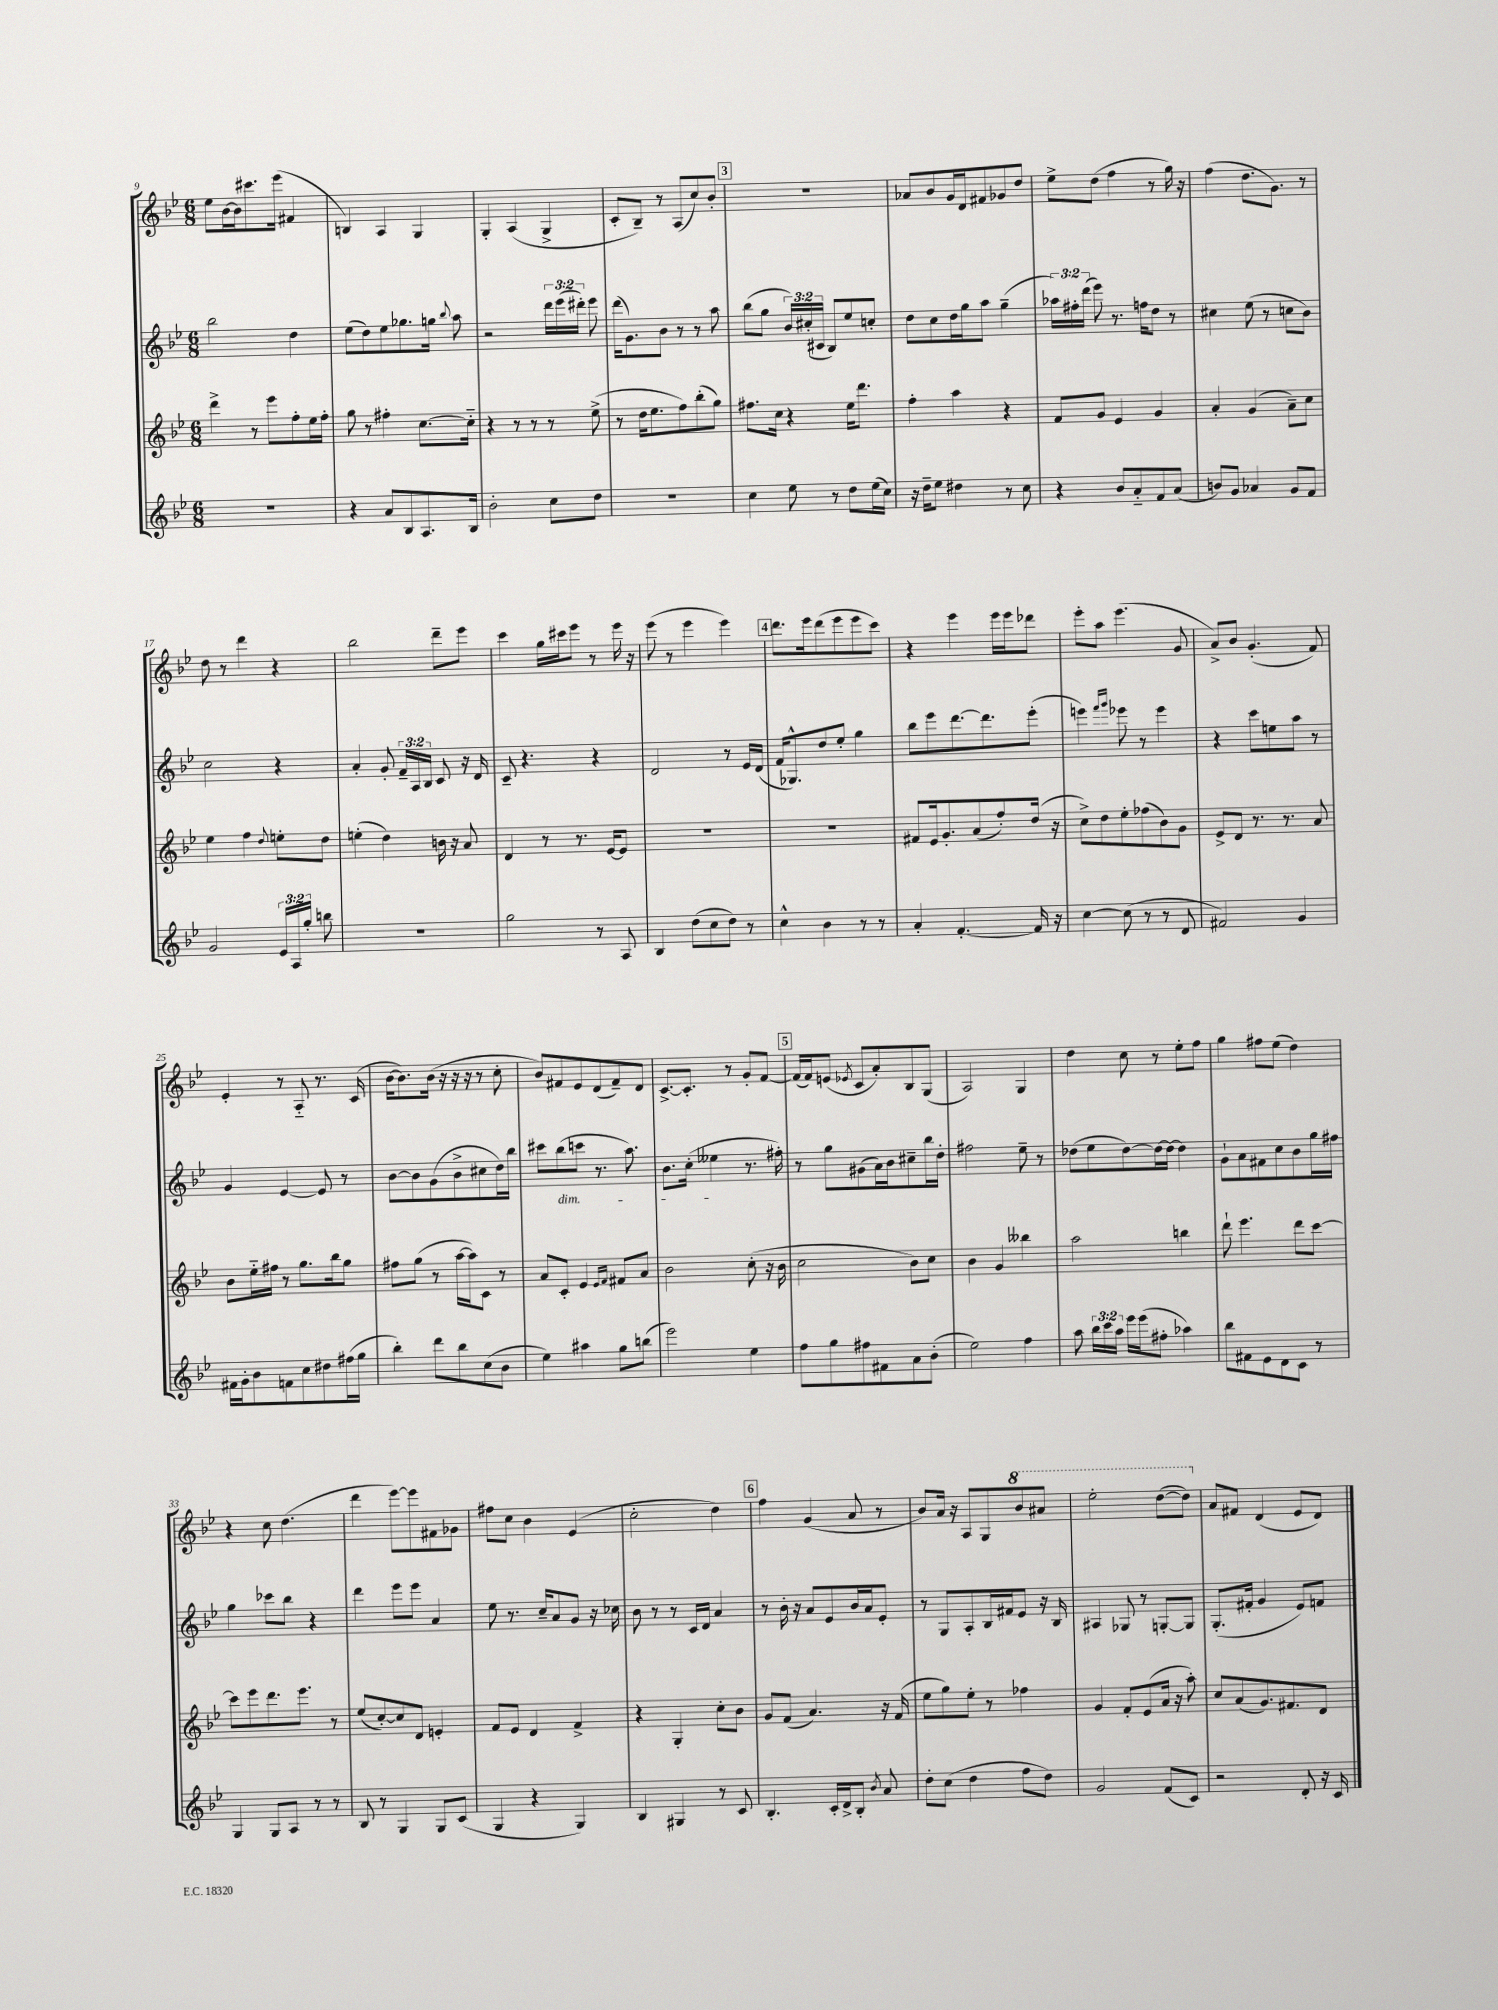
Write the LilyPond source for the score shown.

<<
\new StaffGroup <<
\new Staff = "s0" {
    \clef treble \key bes \major \numericTimeSignature \time 6/8
    \autoBeamOff ees''8[ bes'16~ bes'16 cis'''8. ees'''16]( fis'4 |
    b4) a4 g4 |
    g4-. a4( g4-> |
    c'8[-. bes8]--) r8 a8[( c''8) bes'8]-. |
    \mark \markup { \box "3" } R2. |
    aes'8[ bes'8 g'16 d'16 fis'8 ges'8 d''8] |
    ees''8[-> d''8]( f''4 r8 g''16) r16 |
    f''4( d''8.[ g'8.]) r8 |
    d''8 r8 d'''4 r4 |
    bes''2 d'''8[-- ees'''8] |
    c'''4 g''16[ cis'''16 ees'''8] r8 ees'''16 r16 |
    ees'''8( r8 ees'''4 ees'''4) |
    \mark \markup { \box "4" } d'''8.[ ees'''16 d'''8( ees'''8 ees'''8 c'''8]) |
    r4 ees'''4 ees'''16[ ees'''16 des'''8] |
    ees'''8[-. a''8] ees'''4.( g'8 |
    a'8[->) bes'8] g'4.-.( f'8) |
    ees'4-. r8 a8-_ r8. c'16( |
    bes'16[~ bes'8.) bes'16]( r16 r16 r16 r8 c''8-. |
    bes'8[) fis'8 ees'8 d'8( fis'8--) d'8] |
    c'8.[~-> c'8.]-. r8 g'8[-. f'8]~ |
    \mark \markup { \box "5" } f'16[( f'16) e'8]( \acciaccatura { ees'8 } c'8[ a'8-.) bes8 g8]( |
    a2) g4 |
    d''4 c''8 r8 ees''8[-. f''8] |
    g''4 fis''8[ ees''8]( d''4) |
    r4 c''8 d''4.( |
    d'''4 ees'''8[~) ees'''8 fis'8 ges'8] |
    fis''8[ c''8] bes'4 ees'4( |
    c''2-. d''4) |
    \mark \markup { \box "6" } f''4 g'4( a'8 r8 |
    bes'8[) a'16] r16 a8[ g8 \ottava #1 bes''8 ais''8] |
    ees'''2-. d'''8[~( d'''8]) \ottava #0 |
    a'8[ fis'8] d'4( ees'8[ d'8]) \bar "|." |
}
\new Staff = "s1" {
    \clef treble \key bes \major \numericTimeSignature \time 6/8 \override Staff.TupletNumber.text = #tuplet-number::calc-fraction-text
    \autoBeamOff bes''2 d''4 |
    ees''8[( d''8) ees''8 ges''8. g''16] \appoggiatura { bes''8 } a''8 |
    r2 \tuplet 3/2 { d'''16[ ees'''16( dis'''16]-.) } ees'''8 |
    d'''16[( g'8.) bes'8] r8 r8 a''8 |
    \mark \markup { \box "3" } bes''8[( g''8] \tuplet 3/2 { bes'16[) cis''16-.( cis'16] } bes8[) ees''8 c''8]-. |
    d''8[ c''8 d''16 g''16 a''8] g''4--( |
    \tuplet 3/2 { aes''16[) fis''16-. d'''16]( } ees'''8) r8. f''16[ d''8] r8 |
    cis''4 ees''8( r8 c''8[ bes'8]) |
    c''2 r4 |
    a'4-. g'8-. \tuplet 3/2 { f'16[-- a16 bes16] } c'8 r16 d'16 |
    c'8-- r4. r4 |
    d'2 r8 ees'16[ d'16]( |
    \mark \markup { \box "4" } f'16[ ges8.-^) d''8 ees''8]-. g''4 |
    bes''8[ ees'''8 d'''8.~ d'''8. ees'''8]-.( |
    e'''4) \grace { f'''16[ g'''16] } ees'''8 r8 ees'''4 |
    r4 c'''8[ e''8 a''8] r8 |
    g'4 ees'4~ ees'8 r8 |
    bes'8[~ bes'8 g'8( bes'8-> cis''8 d''16) bes''16] |
    cis'''8[ bes''8\dim( c'''8] r8. a''8.) |
    bes'8.[ c''16]-.( eeses''4\! r8. fis''16-.) |
    \mark \markup { \box "5" } r8 g''8[ gis'8( a'16) bes'16 cis''8-- bes''16 d''16]-. |
    fis''2 ees''8-- r8 |
    des''8[( ees''8 des''8~) des''16~ des''16]~ des''4 |
    g'8[-! a'8 fis'8 c''8 bes'8 g''16 fis''16] |
    g''4 ces'''8[ bes''8] r4 |
    d'''4 ees'''8[ ees'''8] a'4 |
    ees''8 r8. c''16[-- a'8 g'8] r16 ces''16 |
    bes'8 r8 r8 c'16[ d'16] a'4 |
    \mark \markup { \box "6" } r8 bes'16-. r16 a'8[ ees'8 bes'16 a'16 ees'8]-. |
    r8 g8[ a8-. bes16 fis'16 ees'8] r16 bes16 |
    ais4 ges8 r8 g8[~-. g8] |
    g8.[-.( fis'16]-. g'4 ees'8[) f'8] \bar "|." |
}
\new Staff = "s2" {
    \clef treble \key bes \major \numericTimeSignature \time 6/8
    \autoBeamOff d'''4-> r8 ees'''8[ f''8-. ees''16 f''16]-. |
    g''8 r8 fis''4-. c''8.[~ c''16]-_ |
    r4 r8 r8 r8 ees''8->( |
    r8 d''16[ ees''8. f''8) bes''8-.( g''8]) |
    \mark \markup { \box "3" } fis''8.[ c''16] r4 ees''16[ d'''8.] |
    f''4-. a''4 r4 |
    f'8[ g'8] ees'4 g'4 |
    a'4-. g'4( a'8[--) c''8] |
    ees''4 f''4 \appoggiatura { d''8 } e''8[-. d''8] |
    e''4-.( d''4) b'16 r16 a'8 |
    d'4 r8 r8. ees'16[~ ees'8] |
    R2. |
    \mark \markup { \box "4" } R2. |
    fis'8[ ees'16 g'8.-. a'8( f''8-.) d''16]( r16 |
    c''8[->) d''8 ees''8-. fes''8( bes'8) g'8] |
    ees'8[-> d'8] r8. r8. a'8 |
    bes'8[ ees''16-_ fis''16] r8 g''8.[ bes''16 g''8] |
    fis''8[ g''8]( r8 a''16[~ a''16) c'8] r8 |
    a'8[ c'8]-. ees'4 \grace { ees'16[ f'16] } fis'8[ a'8] |
    bes'2 c''8-.( r16 bes'16 |
    \mark \markup { \box "5" } c''2 bes'8[) c''8] |
    bes'4 g'4 beses''4 |
    a''2 b''4 |
    d'''8-! ees'''4. d'''8[ c'''8]~ |
    c'''8[ ees'''8 d'''8. ees'''8.] r8 |
    ees''8[( c''8~-.) c''8 d'8] e'4-. |
    f'8[ ees'8] d'4 f'4-> |
    r4 g4-. c''8[-. bes'8] |
    \mark \markup { \box "6" } g'8[ f'8]( a'4.) r16 f'16( |
    ees''8[ g''8) ees''8]-. r8 fes''4 |
    g'4 f'8[-. ees'8( a'16] r16 a''8-.) |
    c''8[ a'8( g'8.) fis'8. d'8] \bar "|." |
}
\new Staff = "s3" {
    \clef treble \key bes \major \numericTimeSignature \time 6/8 \override Staff.TupletNumber.text = #tuplet-number::calc-fraction-text
    \autoBeamOff R2. |
    r4 a'8[ bes8 a8. bes16] |
    bes'2-. c''8[ d''8] |
    R2. |
    \mark \markup { \box "3" } c''4 ees''8 r8 d''8[ ees''16( c''16]) |
    r16 d''16[-- ees''8] dis''4 r8 c''8 |
    r4 bes'8[ a'8-_ f'8 a'8]( |
    b'8[) g'8] aes'4 g'8[ f'8] |
    g'2 \tuplet 3/2 { ees'16[ a16 g''16]-. } b''8 |
    R2. |
    g''2 r8 a8 |
    bes4 d''8[( c''8 d''8]) r8 |
    \mark \markup { \box "4" } c''4-^ bes'4 r8 r8 |
    a'4-. f'4.~-. f'16 r16 |
    c''4~ c''8( r8 r8 d'8 |
    fis'2) g'4 |
    fis'16[ g'16-. bes'8 f'8 c''8 dis''8 fis''16( g''16] |
    bes''4-.) d'''8[ bes''8 c''8( bes'8] |
    ees''4) ais''4 g''8[ b''8]( |
    ees'''2) ees''4 |
    \mark \markup { \box "5" } f''8[ g''8 fis''8 fis'8 a'8 bes'8]-.( |
    ees''2) f''4 |
    a''8 \tuplet 3/2 { bes''16[ c'''16 a''16] } ees'''16[ ees'''16( fis''8]-. aes''4) |
    bes''8[ fis'8 ees'8 d'8 c'8] r8 |
    g4 g8[ a8] r8 r8 |
    bes8 r8 g4 g8[ c'8]( |
    g4 r4 g4) |
    bes4 gis4 r8 c'8 |
    \mark \markup { \box "6" } bes4.-. c'16[-. d'16-> bes8]-. \acciaccatura { bes'8 } a'8 |
    d''8[-. c''8]( d''4 f''8[ d''8]) |
    g'2 f'8[( c'8]) |
    r2 d'8-. r16 c'16 \bar "|." |
}
>>
>>
\layout { \context { \Score currentBarNumber = #9 } }
